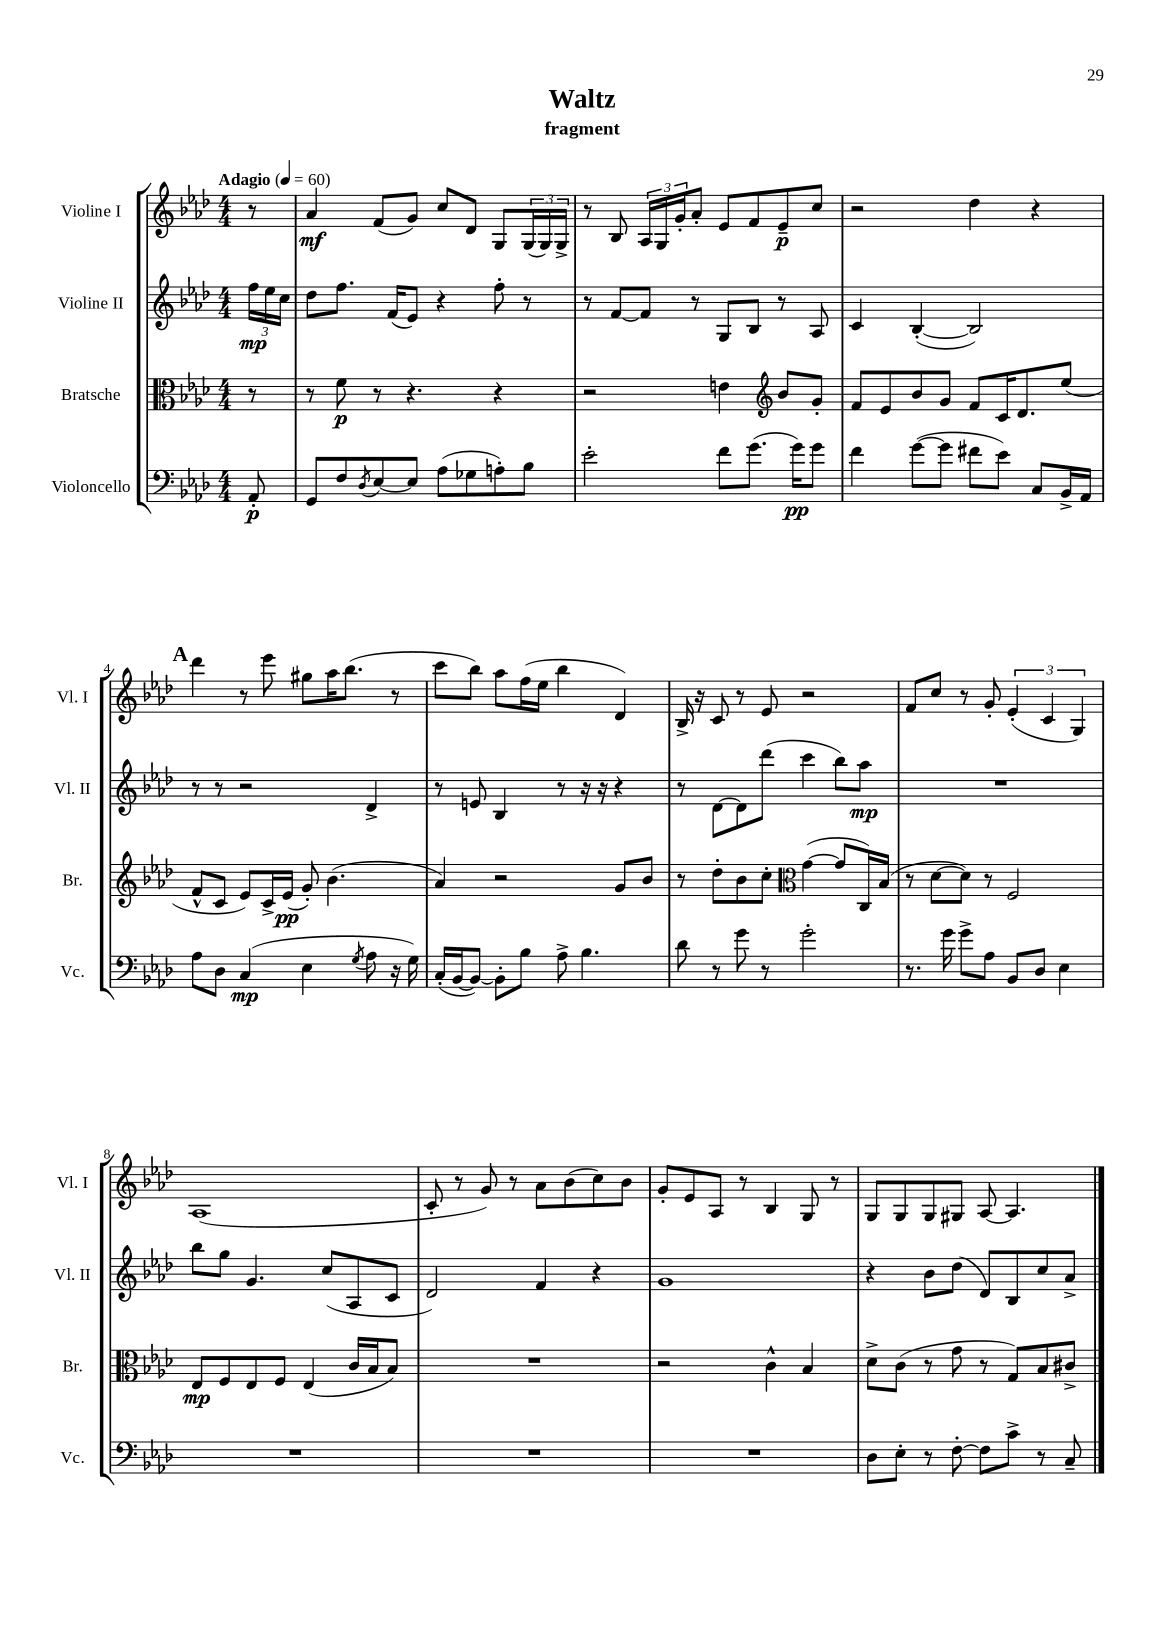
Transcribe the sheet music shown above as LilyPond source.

\header { title = "Waltz" subtitle = "fragment" }
<<
\new StaffGroup <<
\new Staff = "s0" \with { instrumentName = "Violine I" shortInstrumentName = "Vl. I" } {
    \clef treble \key aes \major \numericTimeSignature \time 4/4 \partial 8 \tempo "Adagio" 4 = 60
    r8 |
    aes'4\mf f'8( g'8) c''8 des'8 g8 \tuplet 3/2 { g16( g16) g16-> } |
    r8 bes8 \tuplet 3/2 { aes16 g16 g'16-. } aes'8-. ees'8 f'8 ees'8--\p c''8 |
    r2 des''4 r4 |
    \mark \markup { \bold "A" } des'''4 r8 ees'''8 gis''8 aes''16 bes''8.( r8 |
    c'''8 bes''8) aes''8 f''16( ees''16 bes''4 des'4) |
    bes16-> r16 c'8 r8 ees'8 r2 |
    f'8 c''8 r8 g'8-. \tuplet 3/2 { ees'4-.( c'4 g4) } |
    aes1( |
    c'8-. r8 g'8) r8 aes'8 bes'8( c''8) bes'8 |
    g'8-. ees'8 aes8 r8 bes4 g8 r8 |
    g8 g8 g8 gis8 aes8~ aes4. \bar "|." |
}
\new Staff = "s1" \with { instrumentName = "Violine II" shortInstrumentName = "Vl. II" } {
    \clef treble \key aes \major \numericTimeSignature \time 4/4 \partial 8
    \tuplet 3/2 { f''16\mp ees''16 c''16 } |
    des''8 f''8. f'16( ees'8) r4 f''8-. r8 |
    r8 f'8~ f'8 r8 g8 bes8 r8 aes8 |
    c'4 bes4~-.( bes2) |
    \mark \markup { \bold "A" } r8 r8 r2 des'4-> |
    r8 e'8 bes4 r8 r16 r16 r4 |
    r8 des'8~ des'8 des'''8( c'''4 bes''8) aes''8\mp |
    R1 |
    bes''8 g''8 g'4. c''8( aes8 c'8 |
    des'2) f'4 r4 |
    g'1 |
    r4 bes'8 des''8( des'8) bes8 c''8 aes'8-> \bar "|." |
}
\new Staff = "s2" \with { instrumentName = "Bratsche" shortInstrumentName = "Br." } {
    \clef alto \key aes \major \numericTimeSignature \time 4/4 \partial 8
    r8 |
    r8 f'8\p r8 r4. r4 |
    r2 e'4 \clef treble bes'8 g'8-. |
    f'8 ees'8 bes'8 g'8 f'8 c'16 des'8. ees''8( |
    \mark \markup { \bold "A" } f'8-^ c'8 ees'8) c'16-> ees'16\pp( g'8-.) bes'4.( |
    aes'4) r2 g'8 bes'8 |
    r8 des''8-. bes'8 c''8-. \clef alto g'4~( g'8 c16) bes16( |
    r8 des'8~ des'8) r8 f2 |
    ees8\mp f8 ees8 f8 ees4( c'16 bes16 bes8) |
    R1 |
    r2 c'4-^ bes4 |
    des'8-> c'8( r8 g'8 r8 g8) bes8 cis'8-> \bar "|." |
}
\new Staff = "s3" \with { instrumentName = "Violoncello" shortInstrumentName = "Vc." } {
    \clef bass \key aes \major \numericTimeSignature \time 4/4 \partial 8
    aes,8-.\p |
    g,8 f8 \acciaccatura { des8 } ees8~ ees8 aes8( ges8 a8-.) bes8 |
    ees'2-. f'8 g'8.( g'16\pp) g'8 |
    f'4 g'8~( g'8 fis'8 ees'8) c8 bes,16-> aes,16 |
    \mark \markup { \bold "A" } aes8 des8 c4\mp( ees4 \acciaccatura { g8 } aes8 r16 g16) |
    c16-.( bes,16~ bes,8~) bes,8-. bes8 aes8-> bes4. |
    des'8 r8 g'8 r8 g'2-. |
    r8. g'16 g'8-> aes8 bes,8 des8 ees4 |
    R1 |
    R1 |
    R1 |
    des8 ees8-. r8 f8~-. f8 c'8-> r8 c8-- \bar "|." |
}
>>
>>
